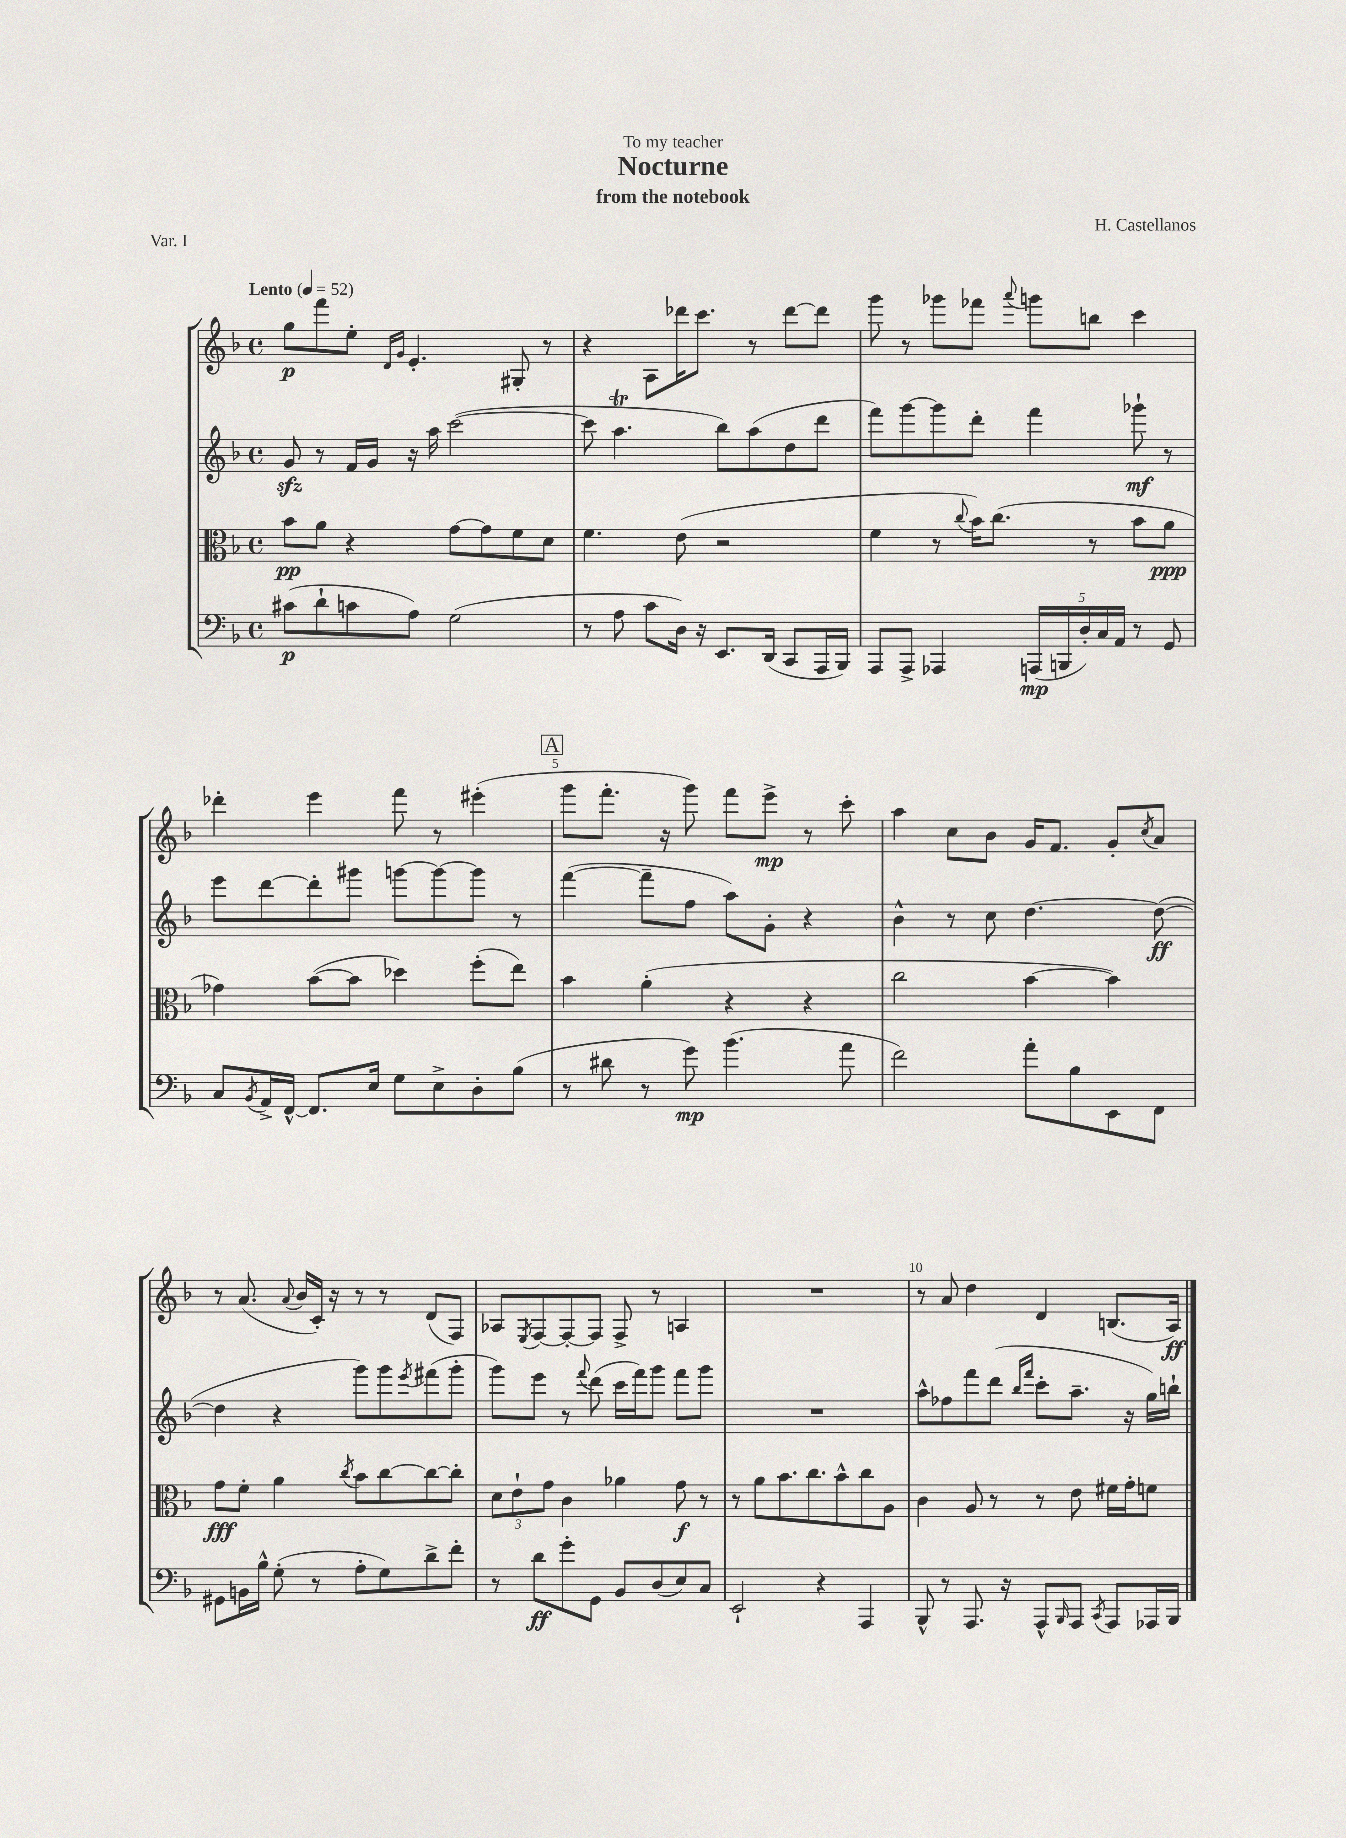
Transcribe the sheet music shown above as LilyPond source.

\header { title = "Nocturne" composer = "H. Castellanos" subtitle = "from the notebook" dedication = "To my teacher" piece = "Var. I" }
<<
\new StaffGroup <<
\new Staff = "s0" {
    \clef treble \key f \major \defaultTimeSignature \time 4/4 \tempo "Lento" 4 = 52
    g''8\p f'''8 e''8-. \grace { d'16 g'16 } e'4.-. gis8-. r8 |
    r4 a8 des'''16 c'''8. r8 des'''8~ des'''8 |
    g'''8 r8 ges'''8 fes'''8 \appoggiatura { a'''8 } g'''8 b''8 c'''4 |
    des'''4-. e'''4 f'''8 r8 eis'''4-.( |
    \mark \markup { \box "A" } g'''8 f'''8.-. r16 g'''8) f'''8 e'''8->\mp r8 c'''8-. |
    a''4 c''8 bes'8 g'16 f'8. g'8-. \acciaccatura { c''8 } a'8 |
    r8 a'8.( \appoggiatura { a'8 } bes'16 c'16-.) r16 r8 r8 d'8( f8) |
    aes8 \acciaccatura { e8 } f8~ f8~-. f8 f8-> r8 a4 |
    R1 |
    r8 a'8 d''4 d'4 b8.( a16\ff) \bar "|." |
}
\new Staff = "s1" {
    \clef treble \key f \major \defaultTimeSignature \time 4/4
    g'8\sfz r8 f'16 g'16 r16 a''16 c'''2~( |
    c'''8 a''4.\trill bes''8) a''8( d''8 d'''8 |
    f'''8) g'''8~ g'''8 d'''8-. f'''4 ges'''8-!\mf r8 |
    e'''8 d'''8~ d'''8-. gis'''8 g'''8~ g'''8~ g'''8 r8 |
    \mark \markup { \box "A" } f'''4~( f'''8-- f''8 a''8) g'8-. r4 |
    bes'4-^ r8 c''8 d''4.~ d''8~\ff( |
    d''4 r4 g'''8) g'''8 \acciaccatura { e'''8 } fis'''8( g'''8-. |
    g'''8) e'''8 r8 \appoggiatura { f'''8 } d'''8( c'''16 f'''16) g'''8 f'''8 g'''8 |
    R1 |
    a''8-^ fes''8 f'''8 d'''8( \grace { bes''16 f'''16 } c'''8-. a''8.-- r16 g''16) b''16-! \bar "|." |
}
\new Staff = "s2" {
    \clef alto \key f \major \defaultTimeSignature \time 4/4
    bes'8\pp a'8 r4 g'8~ g'8 f'8 d'8 |
    f'4. e'8( r2 |
    f'4 r8 \appoggiatura { c''8 } bes'16) c''8.( r8 bes'8 a'8\ppp |
    ges'4) bes'8~( bes'8 des''4) f''8-.( e''8) |
    \mark \markup { \box "A" } bes'4 a'4-.( r4 r4 |
    c''2 bes'4~ bes'4) |
    g'8\fff f'8-. a'4 \acciaccatura { c''8 } bes'8 c''8~ c''8~ c''8-. |
    \tuplet 3/2 { d'8 e'8-! g'8 } c'4 aes'4 g'8\f r8 |
    r8 a'8 bes'8. c''8. bes'8-^ c''8 a8 |
    c'4 a8 r8 r8 e'8 fis'16 g'16-. f'8 \bar "|." |
}
\new Staff = "s3" {
    \clef bass \key f \major \defaultTimeSignature \time 4/4
    cis'8\p( d'8-! c'8 a8) g2( |
    r8 a8 c'8 d16) r16 e,8. d,16( c,8 a,,16 bes,,16) |
    a,,8 a,,8-> aes,,4 \tuplet 5/4 { a,,16\mp( b,,16 d16-.) c16 a,16 } r8 g,8 |
    c8 \acciaccatura { bes,8 } a,16-> f,16~-^ f,8. e16 g8 e8-> d8-. bes8( |
    \mark \markup { \box "A" } r8 dis'8 r8 g'8\mp) bes'4.( a'8 |
    f'2) a'8-. bes8 e,8 f,8 |
    gis,8 b,16 bes16-^ g8-.( r8 a8-. g8) d'8-> f'8-. |
    r8 d'8\ff g'8-. g,8 bes,8 d8( e8) c8 |
    e,2-! r4 a,,4 |
    bes,,8-^ r8 a,,8. r16 a,,8-^ \grace { bes,,16 } a,,8 \acciaccatura { c,8 } a,,8 aes,,16 bes,,16 \bar "|." |
}
>>
>>
\layout { \context { \Score \override BarNumber.break-visibility = ##(#f #t #t) barNumberVisibility = #(every-nth-bar-number-visible 5) } }
